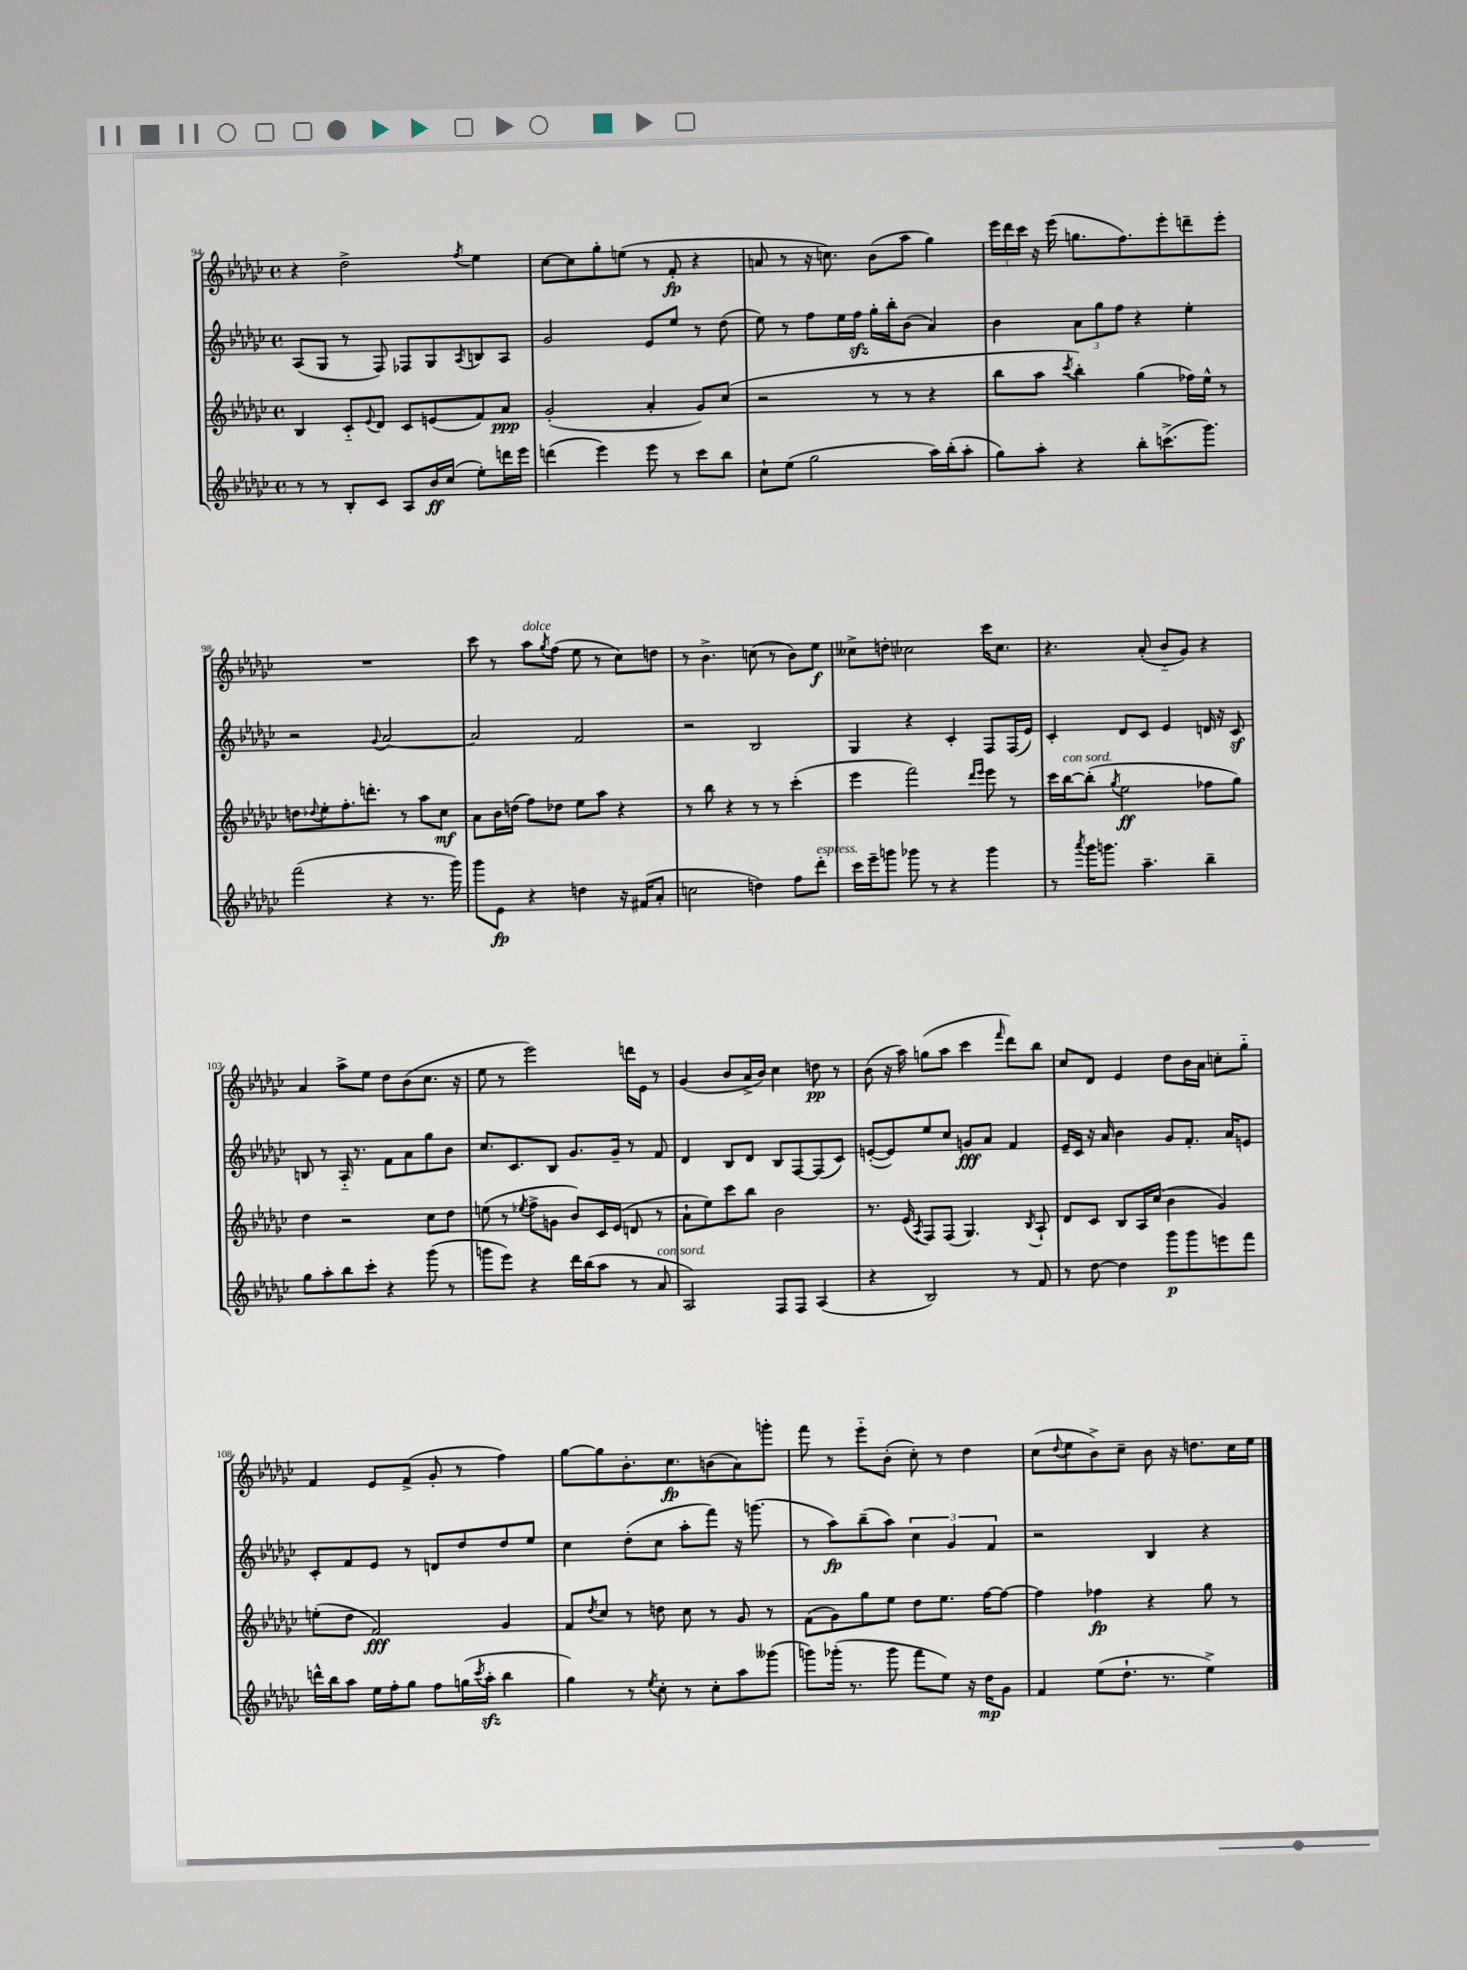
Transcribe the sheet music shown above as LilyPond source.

<<
\new StaffGroup <<
\new Staff = "s0" {
    \clef treble \key ges \major \defaultTimeSignature \time 4/4
    r4 des''2-> \acciaccatura { f''8 } ees''4 |
    ces''8~ ces''8 ges''8-. e''8( r8 f'8-.\fp r4 |
    a'8 r8 r16 c''8.) bes'8( aes''8 ges''4) |
    \tuplet 3/2 { ees'''16 des'''16 ces'''16 } r16 ees'''16( g''8. f''8.) ees'''8-. d'''8-- ees'''8-. |
    R1 |
    ces'''8 r8 aes''8^\markup { \italic "dolce" } \acciaccatura { ges''8 } f''8( ees''8 r8 ces''8) d''8 |
    r8 bes'4.-> c''8( r8 bes'8) ees''8\f |
    ceses''8-> d''8-. ces''2 ces'''16 ces''8. |
    r4. aes'8-.( bes'8-_ ges'8) r4 |
    aes'4 aes''8-> ees''8 des''8 bes'8( ces''8. r16 |
    ees''8 r8 ees'''2) d'''16 ees'16 r8 |
    ges'4( bes'8 aes'16-> bes'16) ces''4 d''8\pp r8 |
    bes'8( r16 aes''16) g''8( aes''8 ces'''4 \grace { f'''16 } des'''8) bes''8 |
    ces''8 des'8 ees'4 des''8 bes'16 aes'16 c''8-. ges''8-_ |
    f'4 ees'8 f'8->( ges'8-. r8 f''4) |
    ges''8~ ges''8 bes'8.-. ces''8.\fp b'8( aes'8) g'''8-. |
    f'''8 r8 ees'''8-_ bes'8-.( ces''8-.) r8 des''4 |
    ces''8( \appoggiatura { des''8 } ees''8 bes'8->) ces''8-- bes'8 r16 d''8. ces''16 ees''16 \bar "|." |
}
\new Staff = "s1" {
    \clef treble \key ges \major \defaultTimeSignature \time 4/4
    aes8( ges8 r8 f8) fes8 ges8 \acciaccatura { aes8 } b8 aes8 |
    ges'2 ees'8 ees''8 r8 des''8( |
    ees''8) r8 f''8 ees''16 f''16\sfz ges''16-. bes''16-. bes'8( aes'4) |
    bes'4 \tuplet 3/2 { aes'8 ges''8 f''8 } r4 ees''4-. |
    r2 \appoggiatura { ges'8 } aes'2~ |
    aes'2 f'2 |
    r2 bes2 |
    ges4 r4 ces'4-. f8 f16( ees'16) |
    ces'4-. des'8 ces'8 ees'4 d'16 r16 ces'8\sf |
    b8 r8 aes16-_ r8. f'8 aes'8 ges''8 bes'8 |
    ces''8. ces'8. bes8 ges'8. ges'16-- r8 f'8 |
    des'4 bes8 des'8 bes8 f8~ f8( ces'8) |
    e'8~-.( e'8) ees''8 ces''8 g'8\fff aes'8 f'4 |
    ees'16-- ces'16 r16 aes'16 bes'4 ges'8 f'8.-. aes'16 e'8 |
    ces'8-. f'8 ees'8 r8 d'8 des''8 des''8 ees''8 |
    ces''4 des''8-.( ces''8 aes''8-. f'''8) r16 g'''8.( |
    r8 aes''8\fp) bes''8--( aes''8) \tuplet 3/2 { ces''4 ges'4 f'4 } |
    r2 bes4 r4 \bar "|." |
}
\new Staff = "s2" {
    \clef treble \key ges \major \defaultTimeSignature \time 4/4
    bes4 ces'8-_ \appoggiatura { ees'8 } des'8 ces'8 e'8( f'8) aes'8\ppp |
    ges'2-.( aes'4-. ges'8) ces''8( |
    r2 r8 r8 r4 |
    bes''8 aes''8 \acciaccatura { ces'''8 } bes''4-.) ges''4( fes''16) ees''16-^ r8 |
    d''8 \appoggiatura { des''8 } ees''8-. f''8.-. d'''8.-. r8 aes''8 ces''8\mf |
    aes'8 bes'16 d''16( f''8) des''8 ees''8 aes''8 r4 |
    r8 bes''8 r4 r8 r8 ces'''4-.( |
    ees'''4 f'''2) \grace { des'''16 ees'''16 } ees'''8 r8 |
    ces'''16 bes''16~^\markup { \italic "con sord." } bes''8-.( \acciaccatura { ges''8 } ees''2\ff fes''8 ges''8) |
    des''4 r2 ces''8 des''8 |
    e''8( r8 \acciaccatura { ees''8 } f''8-> g'8 bes'8) ces'16 ees'16( d'8 r8 |
    aes'8-! ees''8) ces'''8 bes''8 bes'2 |
    r8. ees'16( \acciaccatura { aes8 } f8) f8( ges4.) \acciaccatura { bes8 } aes8-! |
    des'8 ces'8 bes8 aes16 ces''16( bes'4 ges'4) |
    e''8-.( des''8 f'2\fff) ges'4 |
    f'8 \acciaccatura { des''8 } ces''8 r8 d''8 ces''8 r8 ges'8 r8 |
    f'8( ges'8) ges''8 ees''8 des''8 ees''8. f''16~ f''8~ |
    f''4 fes''4\fp r4 ges''8 r8 \bar "|." |
}
\new Staff = "s3" {
    \clef treble \key ges \major \defaultTimeSignature \time 4/4
    r8 r8 bes8-. ces'8 aes8 bes'16\ff ces''16( ees''8-.) d'''16 ees'''16 |
    d'''4( ees'''4) ees'''8 r8 ces'''8 bes''8 |
    ces''8-! ees''8( ges''2 aes''16) bes''16-.( aes''8-. |
    ges''8) aes''8-. r4 bes''8-. c'''8.->( ges'''8.) |
    f'''2( r4 r8. ges'''16) |
    ges'''8 ees'8\fp r4 d''4 r16 fis'16( aes'8-. |
    c''2 d''4) f''8 des'''8-.^\markup { \italic "espress." } |
    ces'''16 ees'''16-- g'''8 ges'''8 r8 r4 ges'''4 |
    r8 \acciaccatura { aes'''8 } ges'''16 g'''8. aes''4.-- bes''4-- |
    ges''8 aes''8-. bes''8 ces'''8-. r4 ges'''8( r8 |
    g'''8 ees'''8) r4 des'''16 bes''16( aes''8 r8 aes'8^\markup { \italic "con sord." } |
    aes2) f8 f8 aes4( |
    r4 bes2) r8 f'8 |
    r8 des''8~ des''4 ges'''8\p ges'''8 e'''8 f'''8 |
    d'''16-^ bes''16 aes''8 ees''16 f''16-. ges''8 f''8 g''16( \acciaccatura { ces'''8 } aes''16-.\sfz bes''4 |
    ges''4) r8 \acciaccatura { ees''8 } ces''8-. r8 ces''8-. aes''8 geses'''8( |
    g'''8) ges'''16-.( r8. ges'''8 f'''8 ees''8) r16 des''16\mp ges'8 |
    f'4 ees''8( des''8.-! r8. ees''4->) \bar "|." |
}
>>
>>
\layout { \context { \Score currentBarNumber = #94 } }
